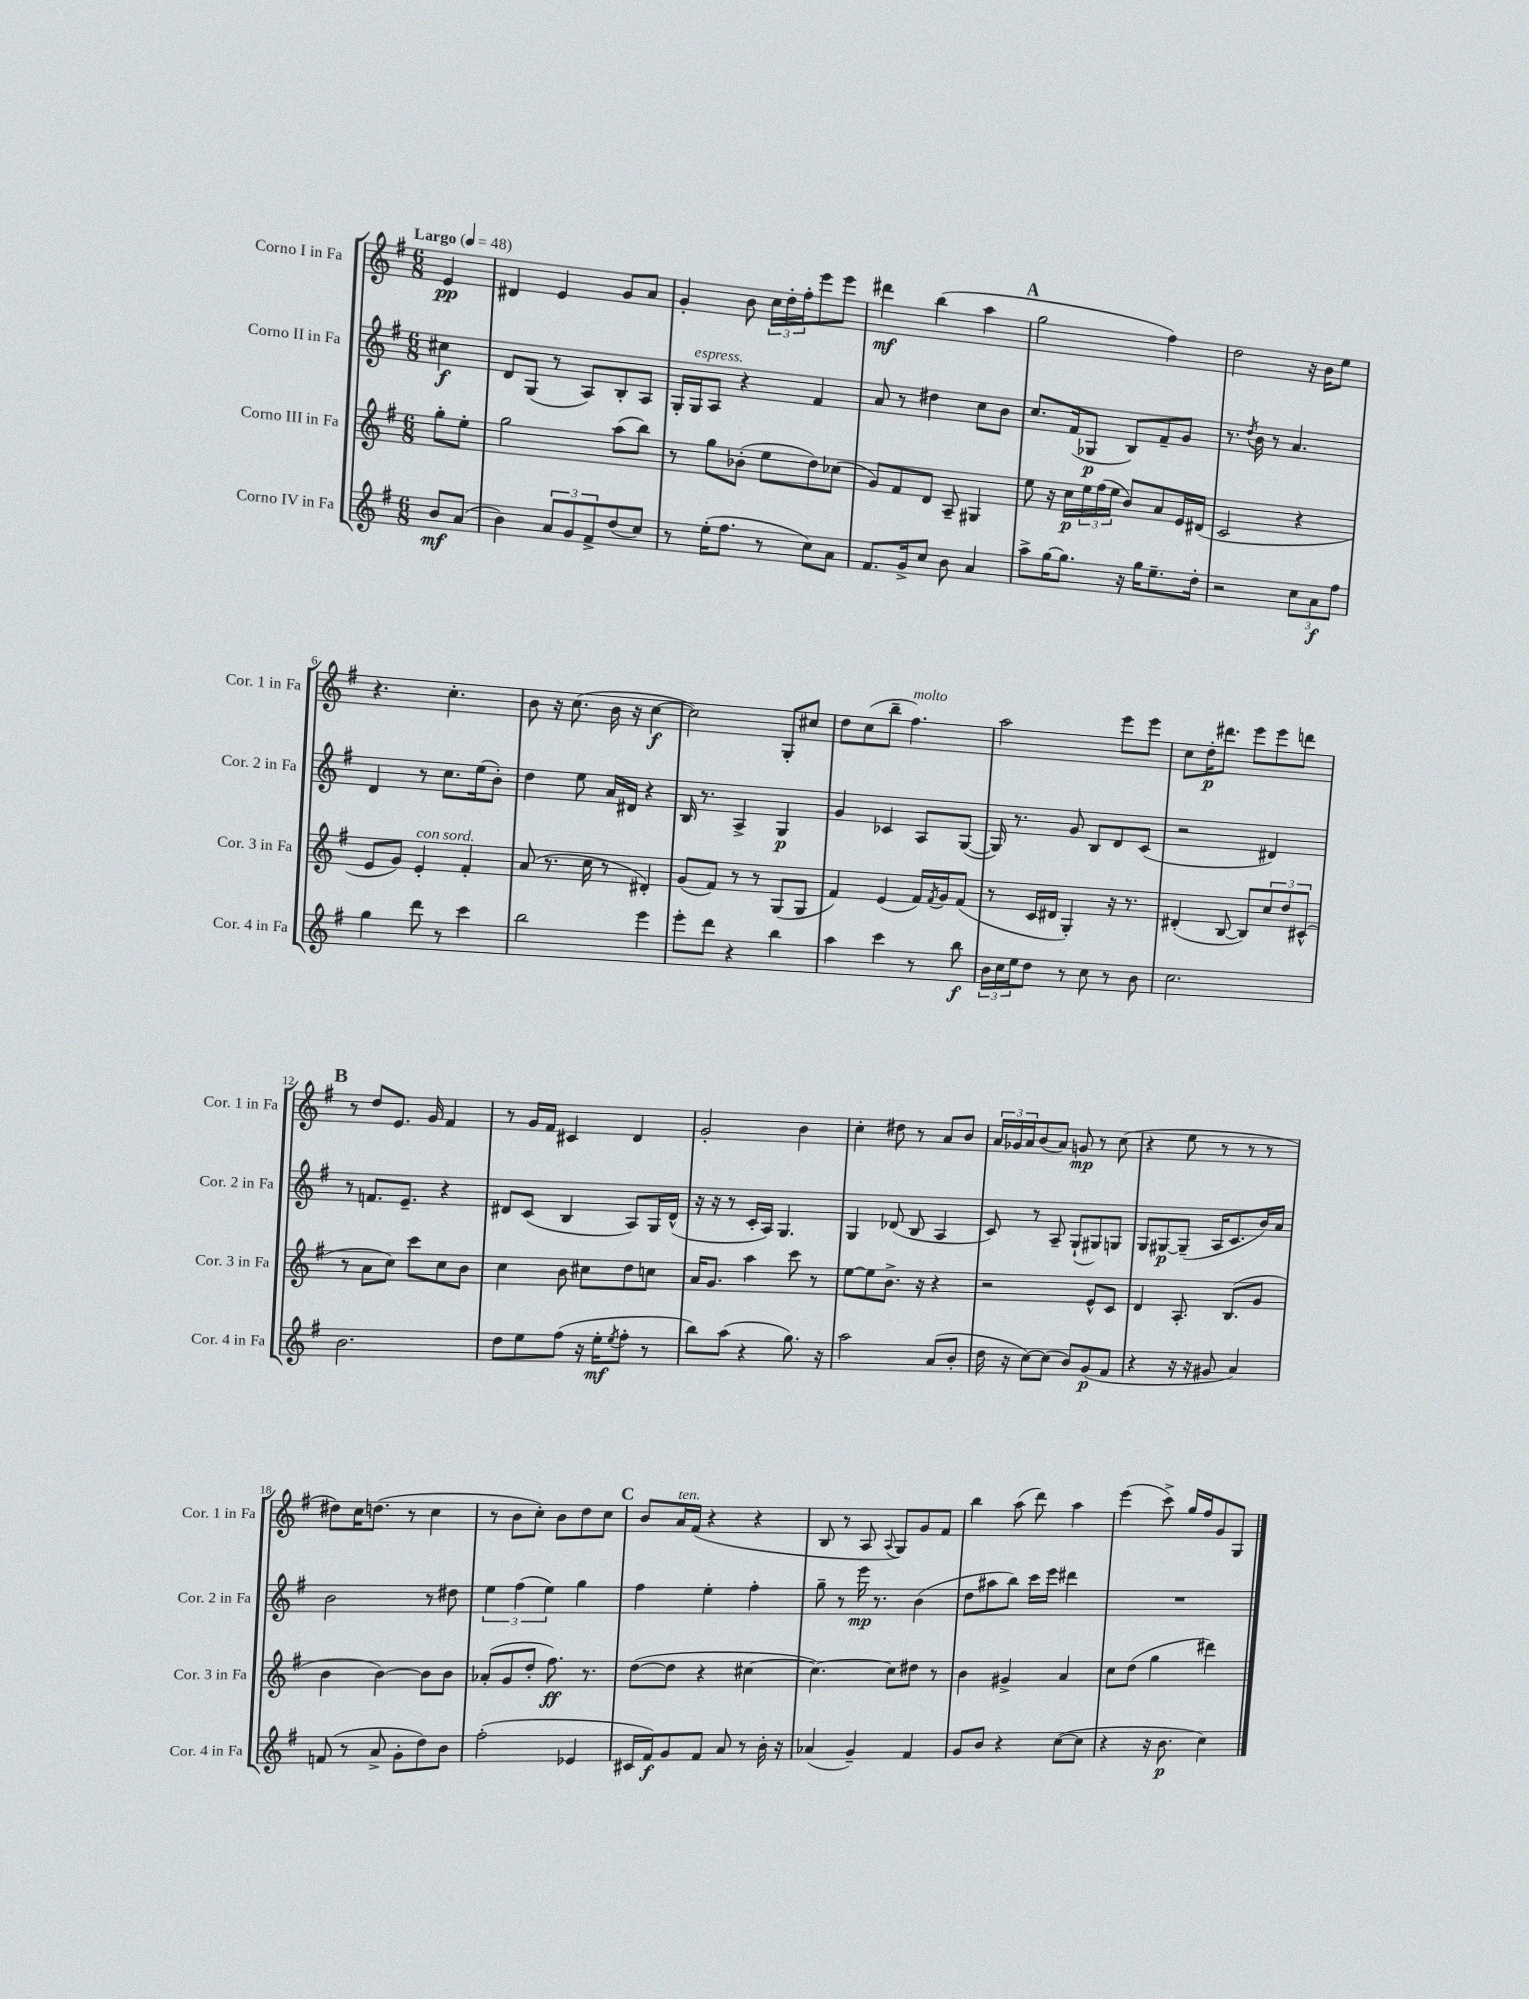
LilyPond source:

<<
\new StaffGroup <<
\new Staff = "s0" \with { instrumentName = "Corno I in Fa" shortInstrumentName = "Cor. 1 in Fa" } {
    \clef treble \key g \major \numericTimeSignature \time 6/8 \partial 4 \tempo "Largo" 4 = 48
    e'4\pp |
    dis'4 e'4 g'8 a'8 |
    g'4-. b'8 \tuplet 3/2 { c''16 d''16-. fis''16-. } e'''8 e'''8 |
    dis'''4\mf b''4( a''4 |
    \mark \markup { \bold "A" } g''2 fis''4) |
    d''2 r16 b'16 e''8 |
    r4. c''4.-. |
    b'8 r16 c''8.( b'16 r16 c''4~\f |
    c''2) g8-. cis''8 |
    d''8 c''8( b''8-- fis''4.^\markup { \italic "molto" }) |
    a''2 e'''8 e'''8 |
    c''8 d''16-.\p dis'''8. e'''8 e'''8 d'''8 |
    \mark \markup { \bold "B" } r8 d''8 e'8. g'16 fis'4 |
    r8 g'16 fis'16 cis'4 d'4 |
    g'2-. b'4 |
    c''4-. dis''8 r8 a'8 b'8 |
    \tuplet 3/2 { a'16 ges'16 a'16 } b'8( a'8) g'8\mp r8 c''8( |
    r4 e''8 r8 r8 r8 |
    dis''8) c''16 d''8.( r8 c''4 |
    r8 b'8 c''8-.) b'8 d''8 c''8 |
    \mark \markup { \bold "C" } b'8 a'16^\markup { \italic "ten." } fis'16( r4 r4 |
    b8 r8 a8 \appoggiatura { a8 } g8) g'8 fis'8 |
    b''4 a''8( d'''8) a''4 |
    e'''4( c'''8->) g''16 fis''16 g'8 g8 \bar "|." |
}
\new Staff = "s1" \with { instrumentName = "Corno II in Fa" shortInstrumentName = "Cor. 2 in Fa" } {
    \clef treble \key g \major \numericTimeSignature \time 6/8 \partial 4
    cis''4\f |
    d'8 g8( r8 a8) b8-. a8 |
    g16-. g16^\markup { \italic "espress." } a8 r4 fis'4 |
    a'8 r8 dis''4 c''8 b'8 |
    \mark \markup { \bold "A" } c''8. fis'16( ges8\p b8) fis'8-- g'8 |
    r8. \acciaccatura { d''8 } b'16 r8 a'4. |
    d'4 r8 c''8. e''16( b'8-.) |
    d''4 e''8 a'16 dis'16 r4 |
    b16 r8. a4-> g4\p |
    g'4 ces'4 a8 g8~( |
    g16) r8. g'8 b8 d'8 c'8( |
    r2 dis'4) |
    \mark \markup { \bold "B" } r8 f'8. e'8.-- r4 |
    dis'8 c'8( b4 a8) g16 dis'16-^( |
    r16 r16 r8 c'16-. a16) g4. |
    g4 des'8( b8 a4 |
    c'8) r8 a8-- g8-!( gis8) g8 |
    g8 gis8~\p gis8--( a16 c'8. b'16) a'16 |
    b'2 r8 dis''8 |
    \tuplet 3/2 { e''4 fis''4( e''4) } g''4 |
    \mark \markup { \bold "C" } fis''4 e''4-. fis''4-. |
    g''8-- r8 e'''16\mp r8. b'4( |
    d''8 ais''8 b''8) c'''16 e'''16 dis'''4 |
    R2. \bar "|." |
}
\new Staff = "s2" \with { instrumentName = "Corno III in Fa" shortInstrumentName = "Cor. 3 in Fa" } {
    \clef treble \key g \major \numericTimeSignature \time 6/8 \partial 4
    g''8-. e''8-. |
    g''2 a''8( b''8) |
    r8 g''8 bes'8-.( e''8 d''8) ces''8( |
    g'8) fis'8 d'8 a8-- gis4 |
    \mark \markup { \bold "A" } e''8 r16 c''16\p \tuplet 3/2 { e''16 fis''16( e''16 } b'8) a'8 e'16 dis'16( |
    c'2 r4 |
    e'8 g'8) e'4-.^\markup { \italic "con sord." } fis'4-. |
    a'8( r8. c''16 r8 dis'4-.) |
    g'8( fis'8) r8 r8 g8( g8 |
    fis'4) e'4( fis'16) \acciaccatura { fis'8 } g'16 fis'8( |
    r8 c'16 dis'16 g4-.) r16 r8. |
    dis'4-.( b8~ b8) \tuplet 3/2 { c''8 d''8 cis'8-^( } |
    \mark \markup { \bold "B" } r8 a'8 c''8) c'''8 c''8 b'8 |
    c''4 b'8 cis''8 d''8 c''8 |
    a'16 g'8. a''4 c'''8 r8 |
    e''8~ e''8 b'8.-> r16 r4 |
    r2 e'8-^ c'8 |
    d'4 a8.-. b8.( g'8 |
    b'4 b'4~) b'8 b'8 |
    aes'8-.( g'8 d''8-. fis''8.\ff) r8. |
    \mark \markup { \bold "C" } d''8~( d''8 r4 cis''4~ |
    cis''4.~) cis''8 dis''8 r8 |
    b'4 gis'4-> a'4 |
    c''8 d''8( g''4 dis'''4) \bar "|." |
}
\new Staff = "s3" \with { instrumentName = "Corno IV in Fa" shortInstrumentName = "Cor. 4 in Fa" } {
    \clef treble \key g \major \numericTimeSignature \time 6/8 \partial 4
    b'8\mf a'8( |
    b'4) \tuplet 3/2 { a'8 g'8 fis'8-> } d''8( c''8) |
    r8 e''16-.( fis''8. r8 c''8) a'8 |
    fis'8. g'16-> c''8 b'8 a'4 |
    \mark \markup { \bold "A" } a''8-> g''16~ g''8. r16 g''16 e''8.-- d''16-. |
    r2 \tuplet 3/2 { c''8 a'8\f fis''8 } |
    g''4 d'''8 r8 c'''4 |
    b''2 e'''4 |
    e'''8-. d'''8 r4 b''4 |
    a''4 c'''4 r8 b''8\f |
    \tuplet 3/2 { b'16 c''16 e''16 } d''8 r8 c''8 r8 b'8 |
    c''2. |
    \mark \markup { \bold "B" } b'2. |
    d''8 e''8 fis''8( r16 e''16-.\mf \acciaccatura { e''8 } fis''8-. r8 |
    b''8) a''8( r4 g''8.) r16 |
    a''2 a'8( b'8-. |
    d''16 r16 c''8~) c''8( b'8) g'8\p( fis'8 |
    r4 r16 r16 gis'8 a'4) |
    f'8( r8 a'8-> g'8-. d''8) b'8 |
    fis''2-.( ees'4 |
    \mark \markup { \bold "C" } cis'16 fis'16\f) g'8 fis'8 a'8 r8 b'16-. r16 |
    aes'4( g'4--) fis'4 |
    g'8 b'8 r4 c''8~( c''8 |
    r4 r16 b'8.\p c''4) \bar "|." |
}
>>
>>
